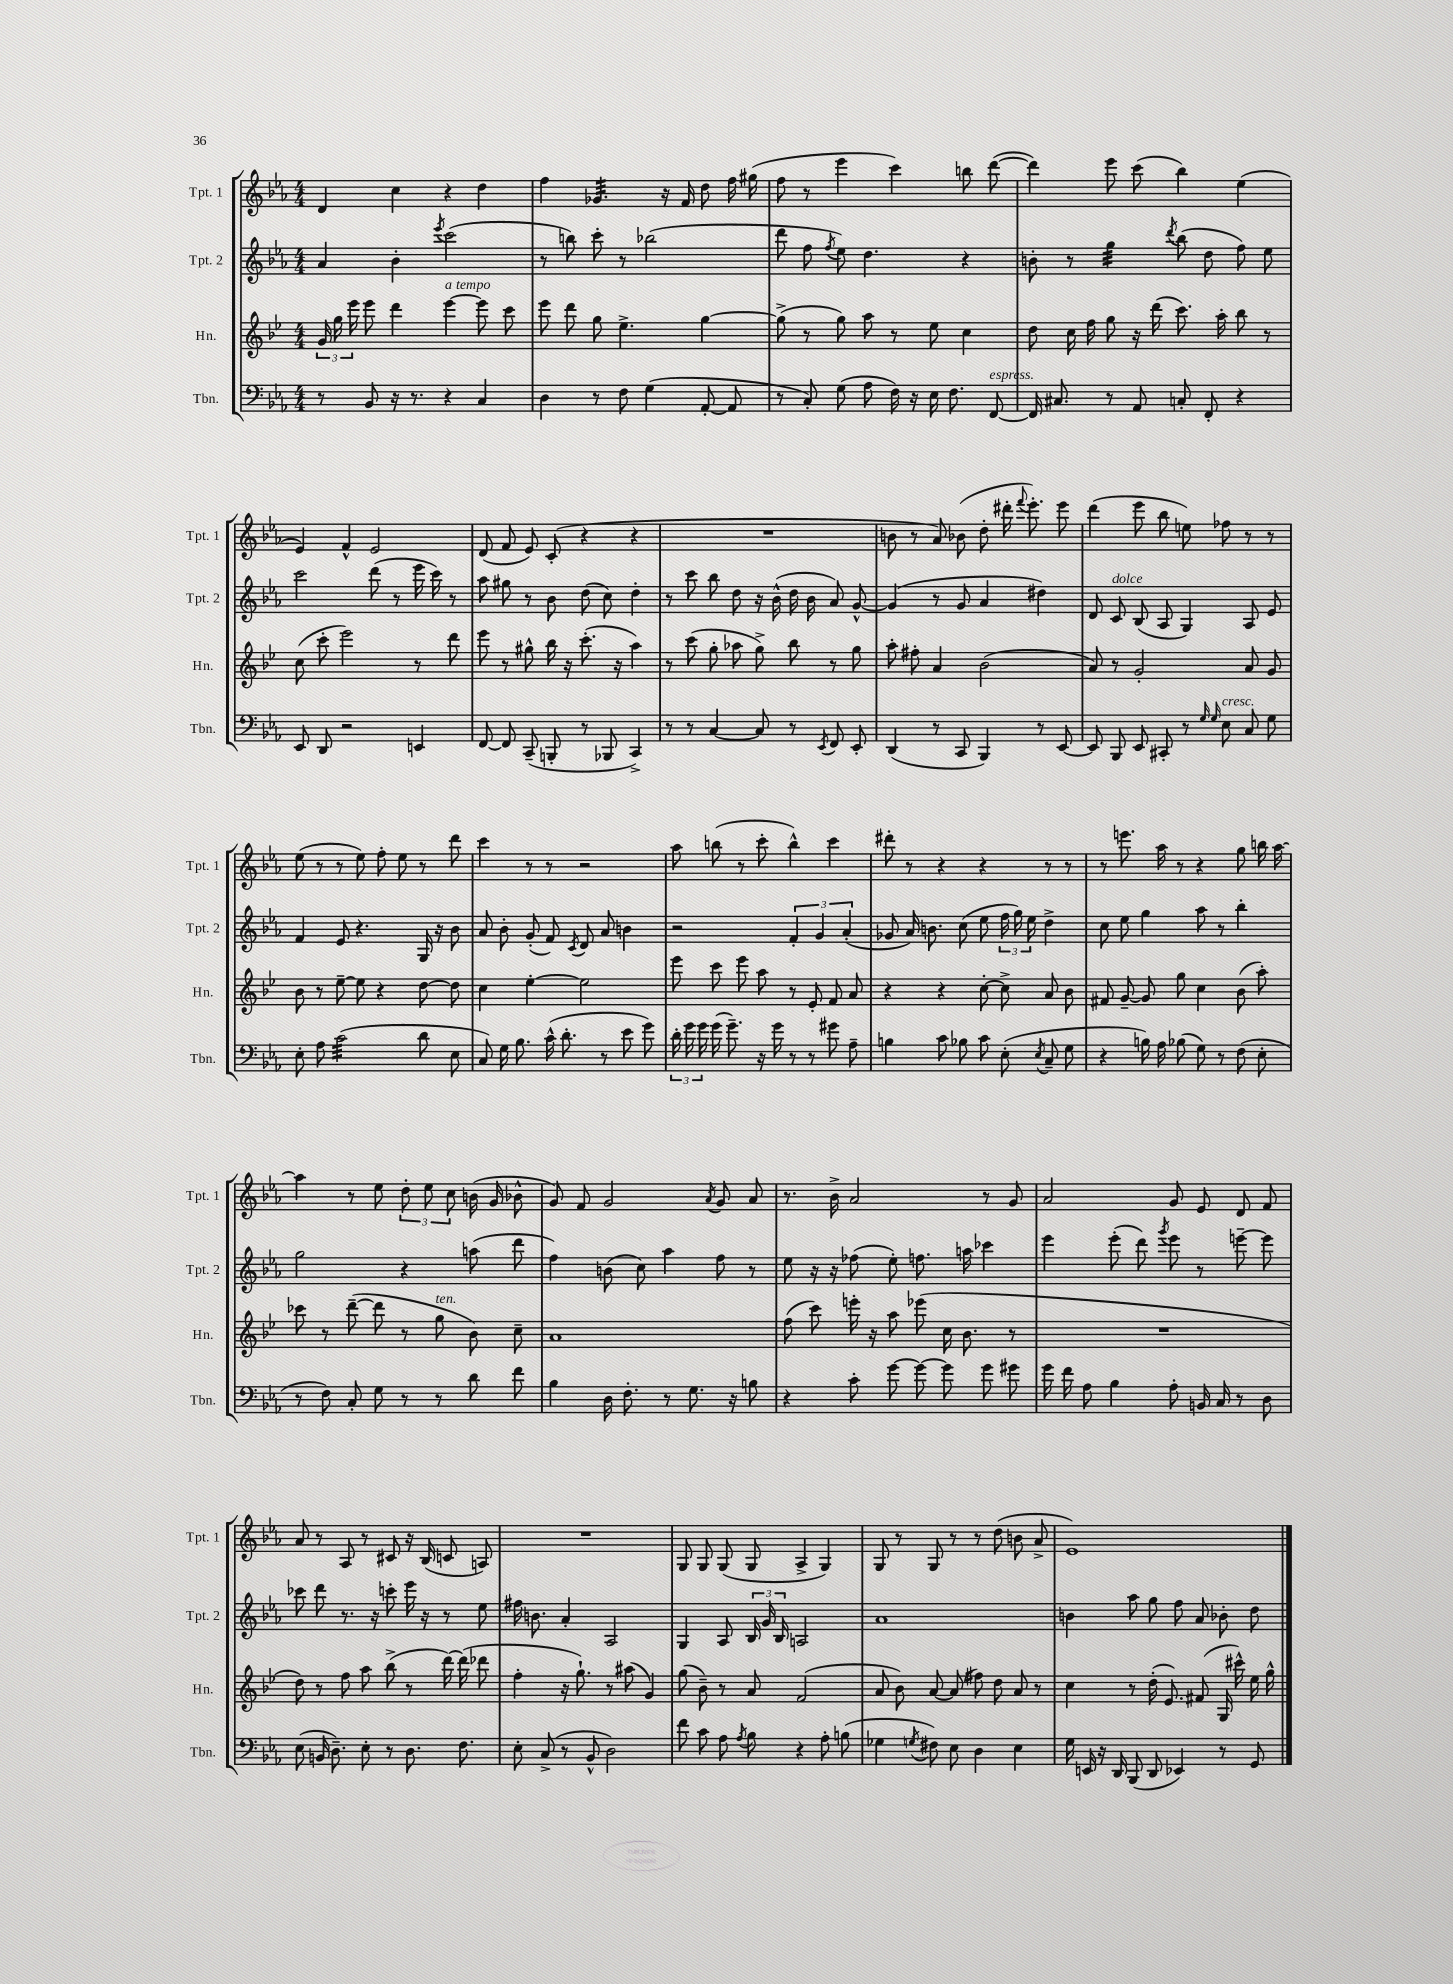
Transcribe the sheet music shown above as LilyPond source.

<<
\new StaffGroup <<
\new Staff = "s0" \with { instrumentName = "Tpt. 1" shortInstrumentName = "Tpt. 1" } {
    \clef treble \key ees \major \numericTimeSignature \time 4/4
    \autoBeamOff d'4 c''4 r4 d''4 |
    f''4 ges'4.:32 r16 f'16 d''8 f''16 gis''16( |
    f''8 r8 ees'''4 c'''4) b''8 d'''8~( |
    d'''4) ees'''8 c'''8( bes''4) ees''4( |
    ees'4) f'4-^ ees'2 |
    d'8( f'8 ees'8) c'8-.( r4 r4 |
    R1 |
    b'8 r8 aes'8) bes'8( d''8-. dis'''16-. \appoggiatura { f'''8 } ees'''8.-.) ees'''8 |
    d'''4( ees'''8 bes''8 e''8) fes''8 r8 r8 |
    ees''8( r8 r8 ees''8) f''8-. ees''8 r8 d'''8 |
    c'''4 r8 r8 r2 |
    aes''8 b''8( r8 c'''8-. b''4-^) c'''4 |
    dis'''8-. r8 r4 r4 r8 r8 |
    r8 e'''8. aes''16 r8 r4 g''8 b''16 aes''16~ |
    aes''4 r8 ees''8 \tuplet 3/2 { d''8-. ees''8 c''8 } b'16( g'16 bes'8-^ |
    g'8) f'8 g'2 \acciaccatura { aes'8 } g'8 aes'8 |
    r8. bes'16-> aes'2 r8 g'8 |
    aes'2 g'8 ees'8 d'8 f'8 |
    aes'8 r8 aes8 r8 cis'8 r16 bes16( c'8 a8) |
    R1 |
    g8 g8 g8( g8 aes4-> g4) |
    g8 r8 g8 r8 r8 d''8( b'8 aes'8-> |
    ees'1) \bar "|." |
}
\new Staff = "s1" \with { instrumentName = "Tpt. 2" shortInstrumentName = "Tpt. 2" } {
    \clef treble \key ees \major \numericTimeSignature \time 4/4
    \autoBeamOff aes'4 bes'4-. \acciaccatura { ees'''8 } c'''2( |
    r8 b''8) c'''8-. r8 bes''2( |
    d'''8 f''8 \acciaccatura { f''8 } ees''8) d''4. r4 |
    b'8-. r8 g''4:32 \acciaccatura { d'''8 } bes''8( d''8 f''8) ees''8 |
    c'''2 d'''8( r8 ees'''16 c'''16) r8 |
    aes''8 gis''8 r8 bes'8 d''8( c''8) d''4-. |
    r8 c'''8 bes''8 d''8 r16 bes'16-^( d''16 bes'16 aes'8) g'8~-^ |
    g'4( r8 g'8 aes'4 dis''4) |
    d'8 c'8^\markup { \italic "dolce" } bes8( aes8 g4) aes8 ees'8 |
    f'4 ees'8 r4. g16 r16 bes'8 |
    aes'8 bes'8-. g'8-.( f'8) \acciaccatura { c'8 } d'8 aes'8 b'4 |
    r2 \tuplet 3/2 { f'4-. g'4 aes'4-.( } |
    ges'8 aes'16) b'8. c''8( ees''8 \tuplet 3/2 { f''16 g''16) ees''16 } d''4-> |
    c''8 ees''8 g''4 aes''8 r8 bes''4-. |
    g''2 r4 a''8( d'''8 |
    f''4) b'8( c''8) aes''4 f''8 r8 |
    ees''8 r16 r16 fes''8( ees''8-.) f''8. a''16 ces'''4 |
    ees'''4 ees'''8-.( d'''8) \acciaccatura { g'''8 } ees'''8 r8 e'''8~-- e'''8 |
    ces'''8 d'''8 r8. r16 c'''8-. ees'''16 r16 r8 ees''8 |
    fis''16 b'8. aes'4-. aes2 |
    g4 aes8 \tuplet 3/2 { bes16 g'16 bes16 } a2 |
    aes'1 |
    b'4 aes''8 g''8 f''8 aes'8 bes'8-. d''8 \bar "|." |
}
\new Staff = "s2" \with { instrumentName = "Hn." shortInstrumentName = "Hn." } {
    \clef treble \key bes \major \numericTimeSignature \time 4/4
    \autoBeamOff \tuplet 3/2 { g'16 g''16 ees'''16 } ees'''8 d'''4 ees'''4~^\markup { \italic "a tempo" } ees'''8 c'''8 |
    ees'''8 d'''8 g''8 ees''4.-> g''4~ |
    g''8->( r8 g''8) a''8 r8 ees''8 c''4 |
    d''8 c''16 f''16 g''8 r16 d'''16( c'''8.) a''16-. bes''8 r8 |
    c''8( c'''8-. ees'''2) r8 d'''8 |
    ees'''8 r8 gis''8-^ bes''16 r16 c'''8.-.( r16 a''4) |
    r8 c'''8( g''8-. aes''8 g''8->) bes''8 r8 g''8 |
    a''8-. fis''8-. a'4 bes'2( |
    a'8) r8 g'2-. a'8 g'8 |
    bes'8 r8 ees''8~-- ees''8 r4 d''8~ d''8 |
    c''4 ees''4~-. ees''2 |
    ees'''8 c'''8 ees'''8 a''8 r8 ees'8-. f'8 a'8 |
    r4 r4 c''8~-. c''8-> a'8 bes'8 |
    fis'8 g'8~-- g'8 g''8 c''4 bes'8( a''8-.) |
    ces'''8 r8 d'''8~--( d'''8 r8 g''8^\markup { \italic "ten." } bes'8) c''8-- |
    a'1 |
    f''8( c'''8) e'''16-. r16 a''8 ees'''8( c''16 bes'8. r8 |
    R1 |
    d''8) r8 f''8 a''8 bes''8->( r8 d'''16~) d'''16( des'''8 |
    f''4-. r16 g''8.-!) r8 ais''8( g'4) |
    g''8( bes'8--) r8 a'8 f'2( |
    a'8 bes'8) a'8~ a'8( fis''8) d''8 a'8 r8 |
    c''4 r8 d''16-.( ees'8.) fis'8( g16 cis'''16-^) ees''16 g''16-^ \bar "|." |
}
\new Staff = "s3" \with { instrumentName = "Tbn." shortInstrumentName = "Tbn." } {
    \clef bass \key ees \major \numericTimeSignature \time 4/4
    \autoBeamOff r8 bes,8 r16 r8. r4 c4 |
    d4 r8 f8 g4( aes,8~-. aes,8 |
    r8 c8-.) g8( aes8 f16) r16 ees16 f8. f,8~^\markup { \italic "espress." } |
    f,16 cis8. r8 aes,8 c8-. f,8-. r4 |
    ees,8 d,8 r2 e,4 |
    f,8~ f,8 c,8--( b,,8-. r8 bes,,8 c,4->) |
    r8 r8 c4~ c8 r8 \acciaccatura { ees,8 } f,8 ees,8-. |
    d,4( r8 c,8 bes,,4) r8 ees,8~ |
    ees,8 bes,,8 ees,8 cis,8-. r8 \grace { g16 g16 } ees8^\markup { \italic "cresc." } c8 g8 |
    ees8-. aes8 c'2:32( d'8 ees8 |
    c8) g16 bes8. c'16-^( d'8.-. r8 ees'8 g'8) |
    \tuplet 3/2 { d'16-. g'16 g'16 } g'16( g'8.--) r16 g'16 r8 r8 gis'8 aes8-- |
    b4 c'8 bes8 c'8 ees8-.( \acciaccatura { ees8 } c8-- g8 |
    r4 b16) aes16 bes8( g8) r8 f8( ees8-. |
    r8 f8) c8-. g8 r8 r8 d'8 f'8 |
    bes4 d16 f8.-. r8 g8. r16 b8 |
    r4 c'8-. g'8~ g'8~ g'8 g'8 gis'8 |
    g'16 f'16 aes8 bes4 aes8-. b,16 c16 r8 d8 |
    ees8( b,16 d8.--) ees8-. r8 d8. f8. |
    ees8-. c8->( r8 bes,8-^ d2) |
    f'8 c'8 aes8 \acciaccatura { aes8 } bes8 r4 aes8-. b8( |
    ges4 \acciaccatura { g8 } fis8) ees8 d4 ees4 |
    g16 e,16 r16 d,16 bes,,8( d,8 ees,4) r8 g,8 \bar "|." |
}
>>
>>
\layout { \context { \Score \remove "Bar_number_engraver" } }
